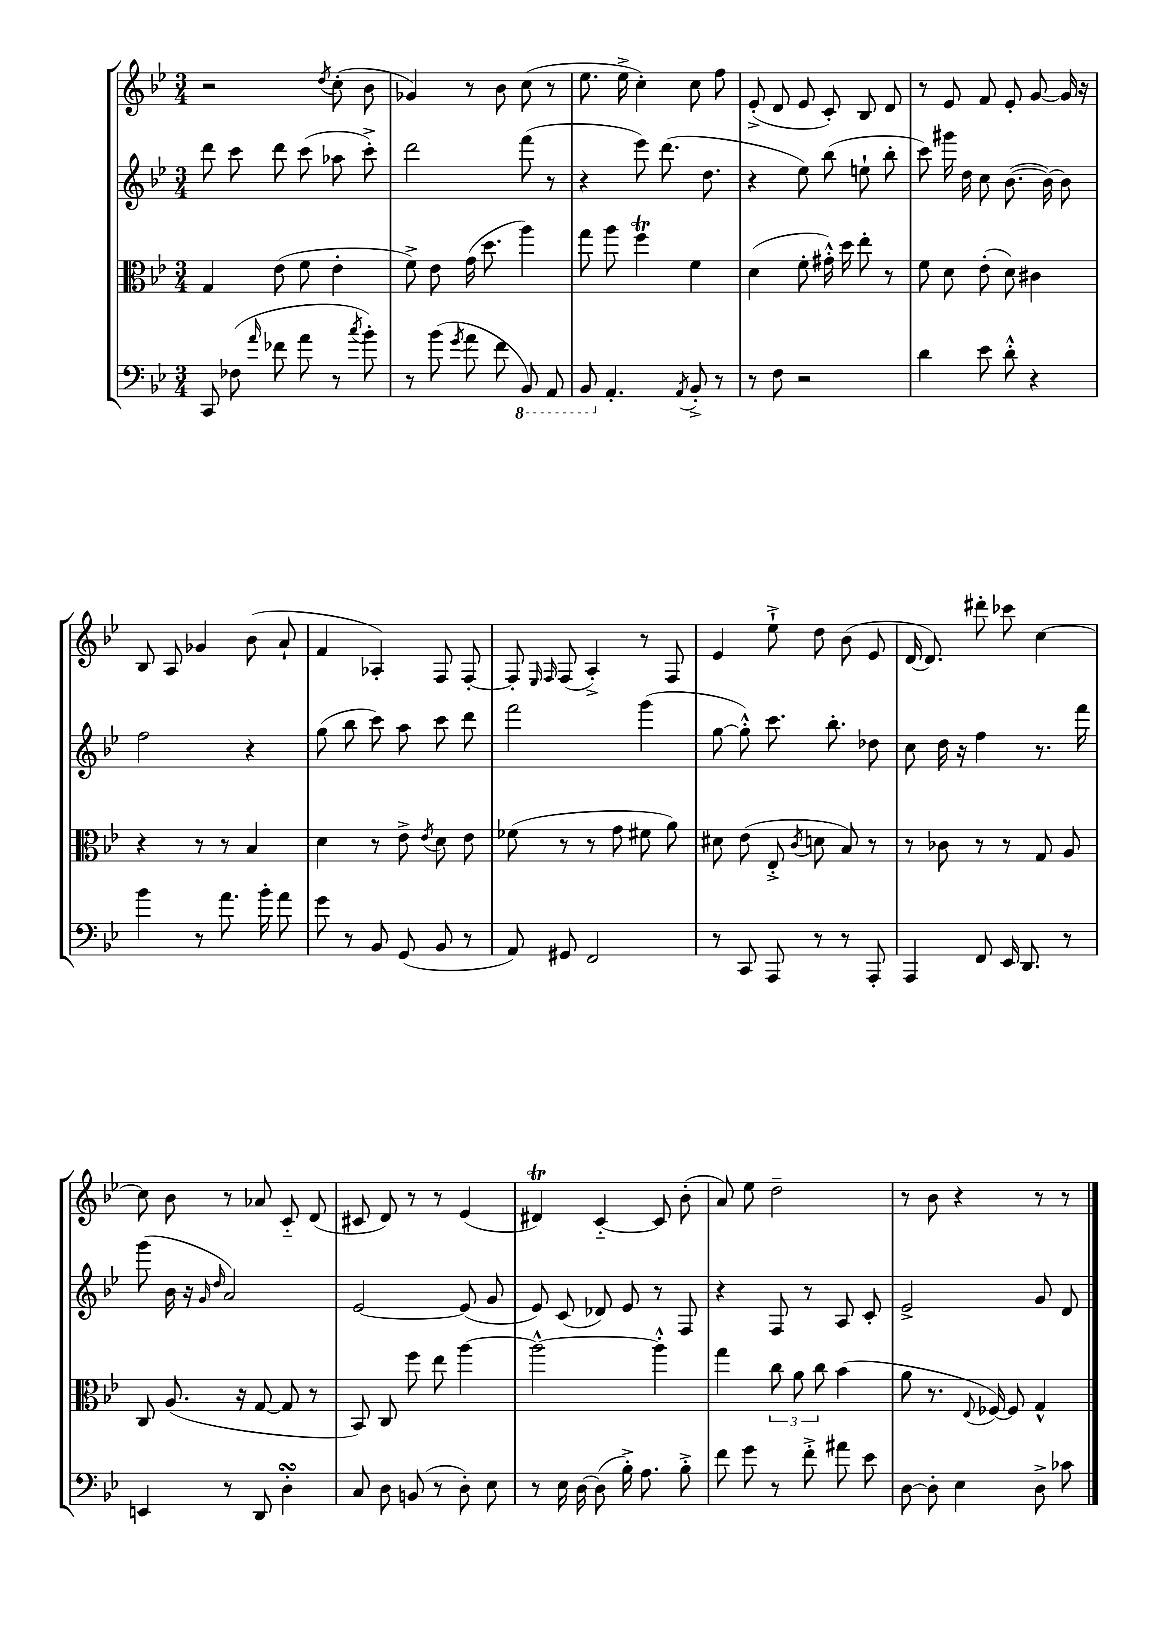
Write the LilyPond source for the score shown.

<<
\new StaffGroup <<
\new Staff = "s0" {
    \clef treble \key bes \major \numericTimeSignature \time 3/4
    \autoBeamOff r2 \acciaccatura { d''8 } c''8-.( bes'8 |
    ges'4) r8 bes'8 c''8( r8 |
    ees''8. ees''16-> c''4-.) c''8 f''8 |
    ees'8-.->( d'8 ees'8 c'8-.) bes8 d'8 |
    r8 ees'8 f'8 ees'8-. g'8~ g'16 r16 |
    bes8 a8 ges'4 bes'8( a'8-! |
    f'4 aes4-.) f8 f8~-. |
    f8-. \grace { ees16 f16 } f8( a4-.->) r8 f8 |
    ees'4 ees''8-!-> d''8 bes'8( ees'8 |
    d'16~ d'8.) dis'''8-. ces'''8 c''4~ |
    c''8 bes'8 r8 aes'8 c'8-_ d'8( |
    cis'8 d'8) r8 r8 ees'4( |
    dis'4\trill) c'4~-_ c'8 bes'8-.( |
    a'8) ees''8 d''2-- |
    r8 bes'8 r4 r8 r8 \bar "|." |
}
\new Staff = "s1" {
    \clef treble \key bes \major \numericTimeSignature \time 3/4
    \autoBeamOff d'''8 c'''8 d'''8 c'''8( aes''8 c'''8-.->) |
    d'''2 f'''8( r8 |
    r4 ees'''8) d'''8.( d''8. |
    r4 ees''8) bes''8( e''8-! bes''8-. |
    c'''8) gis'''16 d''16 c''8 bes'8.~( bes'16~) bes'8 |
    f''2 r4 |
    g''8( bes''8 c'''8) a''8 c'''8 d'''8 |
    f'''2 g'''4( |
    g''8~ g''8-.-^) c'''8. bes''8.-. des''8 |
    c''8 d''16 r16 f''4 r8. f'''16 |
    g'''8( bes'16 r16 \grace { g'16 d''16 } a'2) |
    ees'2~ ees'8( g'8 |
    ees'8) c'8( des'8) ees'8 r8 f8 |
    r4 f8 r8 a8 c'8-. |
    ees'2-> g'8 d'8 \bar "|." |
}
\new Staff = "s2" {
    \clef alto \key bes \major \numericTimeSignature \time 3/4
    \autoBeamOff g4 ees'8( f'8 ees'4-. |
    f'8->) ees'8 g'16( d''8. a''4) |
    g''8 a''8 f''4\trill f'4 |
    d'4( f'8-. gis'16-.-^) d''16 ees''8-. r8 |
    f'8 d'8 ees'8-.( d'8) cis'4 |
    r4 r8 r8 bes4 |
    d'4 r8 ees'8-> \acciaccatura { ees'8 } d'8 ees'8 |
    fes'8( r8 r8 g'8 fis'8 a'8) |
    dis'8 ees'8( ees8-.-> \acciaccatura { c'8 } d'8 bes8) r8 |
    r8 ces'8 r8 r8 g8 a8 |
    c8 a8.( r16 g8~ g8 r8 |
    bes,8) c8 f''8 ees''8 a''4~ |
    a''2~-^ a''4-.-^ |
    g''4 \tuplet 3/2 { c''8 a'8 c''8 } bes'4( |
    a'8 r8. \appoggiatura { ees8 } fes16~) fes8 g4-^ \bar "|." |
}
\new Staff = "s3" {
    \clef bass \key bes \major \numericTimeSignature \time 3/4
    \autoBeamOff c,8 fes8( \grace { a'16 } fes'8 a'8 r8 \acciaccatura { c''8 } bes'8-.) |
    r8 bes'8( \acciaccatura { g'8 } a'8 f'8 \ottava #-1 bes,,8) a,,8 |
    bes,,8 \ottava #0 a,4.-. \acciaccatura { a,8 } bes,8-.-> r8 |
    r8 f8 r2 |
    d'4 ees'8 d'8-.-^ r4 |
    bes'4 r8 a'8. bes'16-. a'8 |
    g'8 r8 bes,8 g,8( bes,8 r8 |
    a,8) gis,8 f,2 |
    r8 c,8 a,,8 r8 r8 a,,8-. |
    a,,4 f,8 ees,16 d,8. r8 |
    e,4 r8 d,8 d4-.\turn |
    c8 d8 b,8( r8 d8-.) ees8 |
    r8 ees16 d16~ d8( bes16-.->) a8. bes8-.-> |
    f'8 g'8 r8 f'8-.-> ais'8 ees'8 |
    d8~ d8-. ees4 d8-> ces'8 \bar "|." |
}
>>
>>
\layout { \context { \Score \remove "Bar_number_engraver" } }
